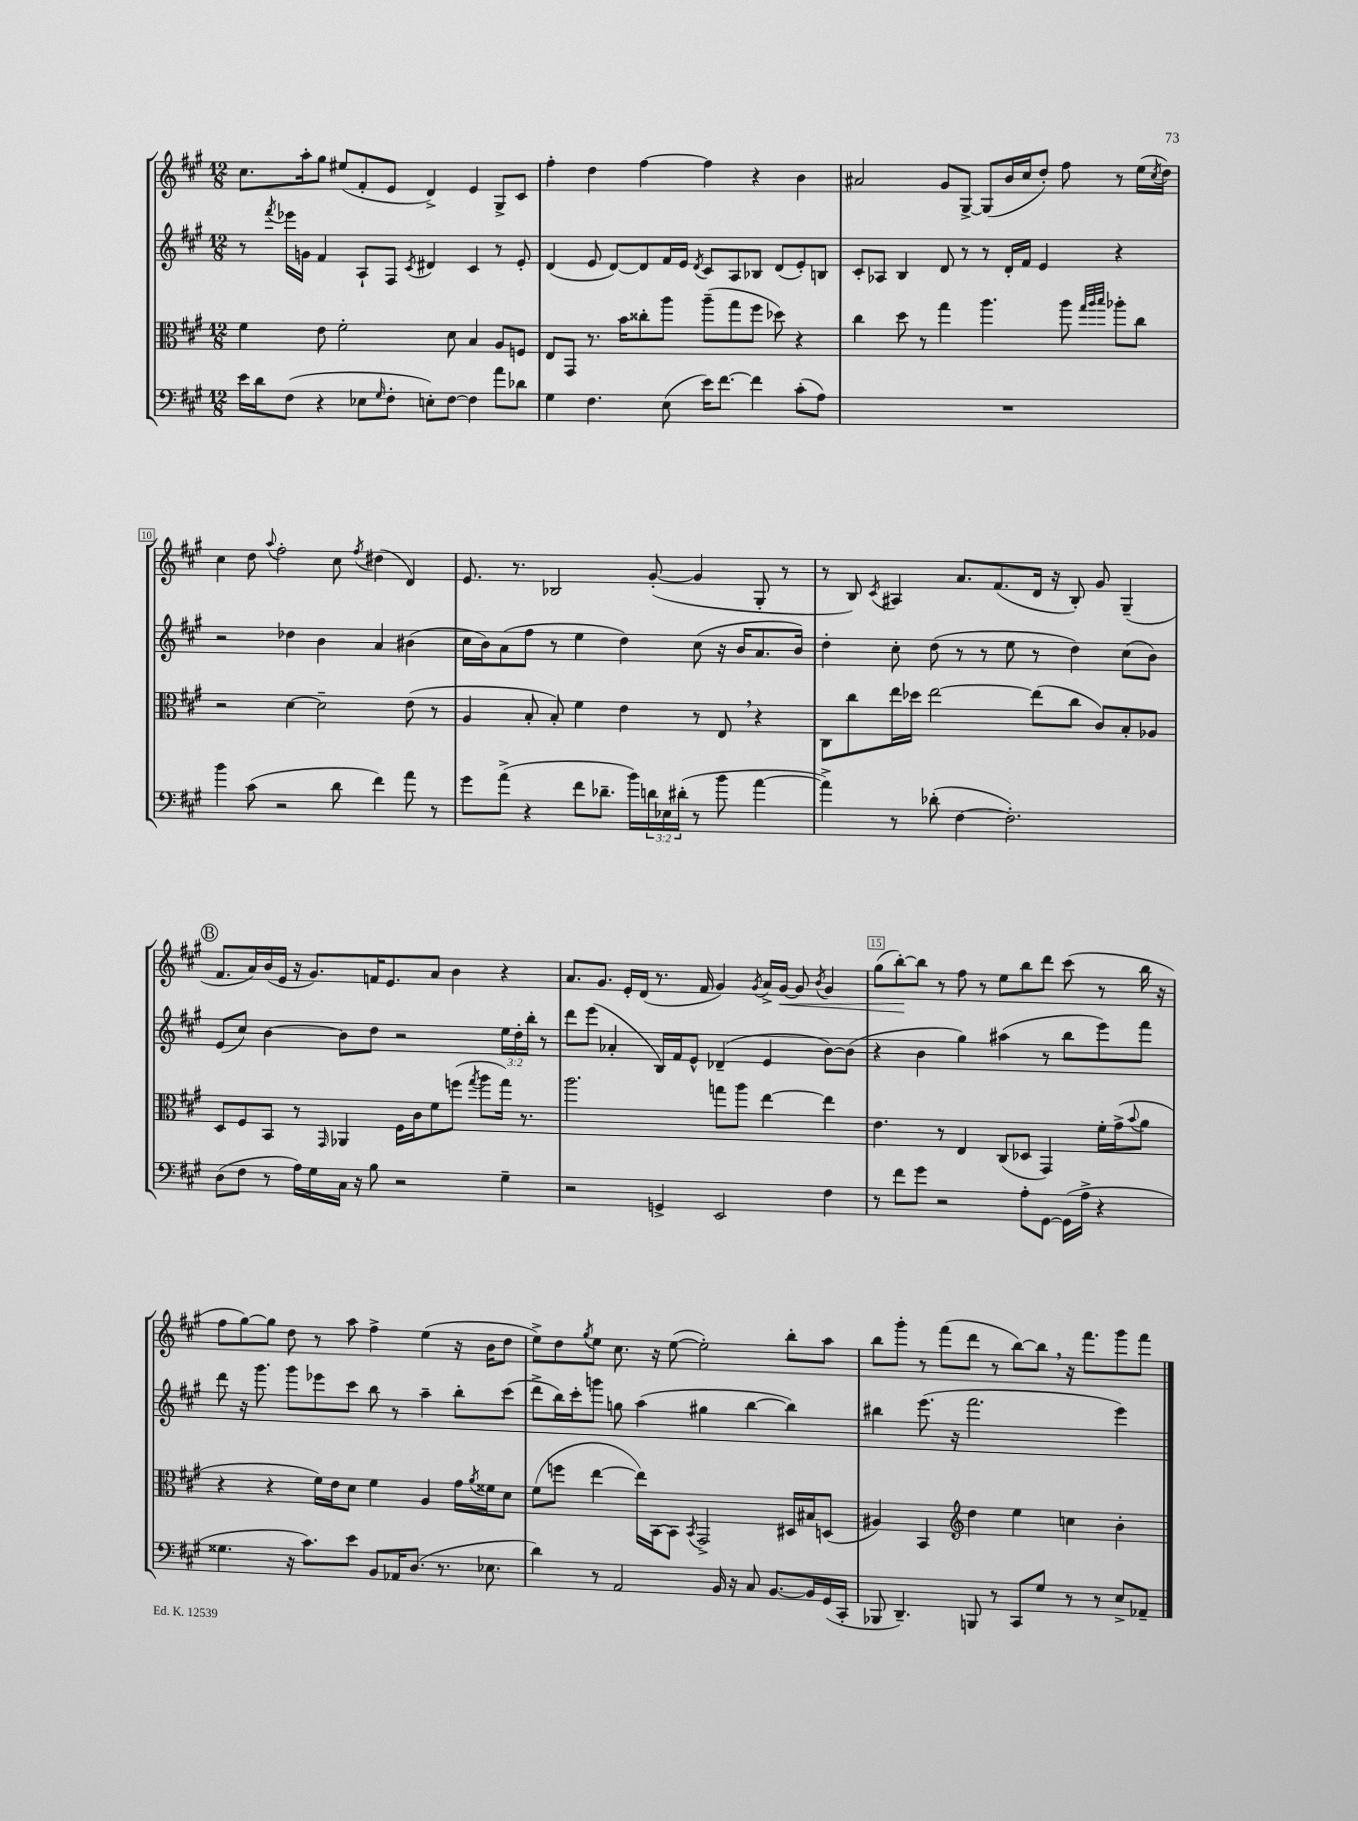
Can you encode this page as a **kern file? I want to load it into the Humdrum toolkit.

**kern	**kern	**kern	**kern	**dynam
*part4	*part3	*part2	*part1	*part1
*staff4	*staff3	*staff2	*staff1	*staff1
*clefF4	*clefC3	*clefG2	*clefG2	*
*k[f#c#g#]	*k[f#c#g#]	*k[f#c#g#]	*k[f#c#g#]	*
*M12/8	*M12/8	*M12/8	*M12/8	*
=7	=7	=7	=7	=7
16e\LL	4f#\	8r	8.cc#\L	.
16d\J	.	.	.	.
.	.	8qfff#/	.	.
(8F#\J	.	16eee-X\LL	.	.
.	.	16gn\JJ	16aa'\k	.
4r	8e\	4f#/	8gg#\J	.
.	2f#'\	.	(8ee#X/L	.
8E-X\L	.	8A`/L	8f#'/	.
16qqG#/	.	.	.	.
8F#'\J	.	8F#/J	8e/J	.
.	.	8qc#/	.	.
8En'\L)	.	4d#X/	4d^/)	.
[8F#\J	8d\	.	.	.
4F#\]	4B/	4c#/	4e/	.
8a\L	8A/L	8r	8G#^/L	.
8d-X\J	8Fn/J	8e'/	8c#/J	.
=8	=8	=8	=8	=8
4G#\	8E/L	(4d/	4ff#'\	.
.	8GG#/J	.	.	.
4.F#\	8.r	8e/	4dd\	.
.	.	[8d/L)	.	.
.	16b\KL	.	.	.
.	8cc##X'\	8d/]	[4ff#\	.
(8E\	8aa\J	16f#/L	.	.
.	.	16e/JJ	.	.
.	.	8qd/	.	.
16e\KL)	(8aa~\L	8c#/L	4ff#\]	.
[8.f#\J	.	.	.	.
.	8gg#\	8A/	.	.
4f#\]	8ff#\J	8B-X/J	4r	.
.	8dd-X\)	(8d/L	.	.
(8c#'\L	4r	8e'/)	4b\	.
8A\J)	.	8Bn/J	.	.
=9	=9	=9	=9	=9
1.r	4cc#\	8c#'/L	2a#X/	.
.	.	8A-X/J	.	.
.	8dd\	4B/	.	.
.	8r	.	.	.
.	4gg#\	8d/	8g#/L	.
.	.	8r	[8G#^/J	.
.	4.aa\	8r	(8G#/L]	.
.	.	16d'/LL	16b/L	.
.	.	16f#/JJ	16cc#/J	.
.	.	4e/	8dd'/J)	.
.	8aa\	.	8ff#\	.
.	32qqgg#/LLL	.	.	.
.	32qqaa/	.	.	.
.	32qqbb/JJJ	.	.	.
.	8aa-X'\L	4r	8r	.
.	8cc#\J	.	(16ee\LL	.
.	.	.	8qcc#/	.
.	.	.	16dd\JJ)	.
!!LO:LB:g=z
=10	=10	=10	=10	=10
4b\	2r	2r	4cc#\	.
(8c#\	.	.	8dd\	.
.	.	.	8qqaa/	.
2r	.	.	2ff#'\	.
.	[4d\	4dd-X\	.	.
.	2d~\]	4b\	.	.
8d\	.	.	8cc#\	.
.	.	.	8qff#/	.
4f#\)	.	4a/	(4dd#X\	.
8a\	(8e\	(4b#X\	4d/)	.
8r	8r	.	.	.
=11	=11	=11	=11	=11
8g#\L	4A/	16cc#\LL	8.e/	.
.	.	16b\J)	.	.
(8a^\J	.	(8a\	.	.
.	.	.	8.r	.
4r	8B'/	8ff#\J	.	.
.	8B'/)	8r	2B-X/	.
8f#\L	4f#\	4ee\	.	.
8.d-X~\J	.	.	.	.
.	4e\	4dd\)	.	.
16b\LL)	.	.	.	.
24dn\	.	.	([8g#'/	.
24E-X\	.	.	.	.
(24d#X'\JJ	.	.	.	.
8r	8r	(8cc#\	4g#/]	.
8b\	8E,/	16r	.	.
.	.	16b/KL	.	.
[4a\	4r	8.a/	8G#'/	.
.	.	.	8r	.
.	.	16b/Jk)	.	.
=12	=12	=12	=12	=12
4a^\])	8C#\L	4dd'\	8r	.
.	8cc#\	.	8B/)	.
.	.	.	8qc#/	.
8r	16ee\L	8cc#'\	4A#X/	.
.	16dd-X\JJ	.	.	.
(8d-X'\	[2ee\	(8dd\	.	.
[4F#\	.	8r	8.a/L	.
.	.	8r	.	.
.	.	.	(8.f#/	.
2.F#'\])	.	8ee\	.	.
.	(8ee\L]	8r	16d/Jk	.
.	.	.	16r	.
.	8cc#\J	4dd\)	8B'/)	.
.	8c#/L)	.	8g#/	.
.	8B'/	(8cc#\L	(4G#~/	.
.	8A-X/J	8b\J)	.	.
!!LO:LB:g=z
!!LO:REH:place=s1:t=B
=13	=13	=13	=13	=13
(8D\L	8D/L	(8e/L	8.f#/L	.
8F#\J	8F#/	8cc#/J)	.	.
.	.	.	16a/L)	.
8r	8BB/J	[4b\	(16b/	.
.	.	.	16e/JJ	.
16A\LL)	8r	.	16r	.
16G#\	.	.	8.g#/L)	.
.	16qqGG#/	.	.	.
16C#\JJ	4AA-X/	8b\L]	.	.
16r	.	.	.	.
8B\	.	8dd\J	16fn/K	.
.	.	.	8.e/	.
2r	16F#\LL	2r	.	.
.	16c#\J	.	.	.
.	8f#\	.	8a/J	.
.	(8ffn\J	.	4b\	.
.	8qgg#/	.	.	.
.	8aa\L	.	.	.
4G#~\	16gg#\Jk)	24ee\LL	4r	.
.	.	24dd'\	.	.
.	8.r	.	.	.
.	.	24bb'\JJ	.	.
.	.	8r	.	.
=14	=14	=14	=14	=14
2r	2.aa\	8ddd\L	8.a/L	.
.	.	(8eee\J	.	.
.	.	.	8.g#/J	.
.	.	4a-X'/	.	.
.	.	.	16e'/LL	.
.	.	.	(16d/JJ	.
4GGn^/	.	16B/LL)	8.r	.
.	.	16f#/J	.	.
.	.	8e^^/J	.	.
.	.	.	16f#/	.
2EE/	8ggn\L	(4d-X~/	4g#/)	.
.	8aa\J	.	.	.
.	.	.	8qg#/	.
.	[4ee\	4e/	16a^/LL	.
!	!	!	!	!LO:HP:b
.	.	.	[16g#/JJ	<
.	.	.	8g#/]	.
.	.	.	8qb/	.
4F#\	4ee\]	[8b\L)	4g#/	.
.	.	(8b\J]	.	.
=15	=15	=15	=15	=15
8r	4.e\	4r	(8gg#\L	.
8f#\L	.	.	[8bb'\)	.
8g#\J	.	4b\	8bb\J]	[
2r	8r	.	8r	.
.	4E/	4gg#\)	8ff#\	.
.	.	.	8r	.
.	(8C#/L	(4aa#X\	8ee\L	.
8A'\L	8D-X/J	.	8bb\	.
[8GG#\J	4GG#/)	8r	8ddd\J	.
(16GG#\LL]	.	8bb\L	(8ccc#\	.
16A^\JJ	.	.	.	.
4r	16f#'\LL	8eee\)	8r	.
.	(16g#^\J	.	.	.
.	8qqb/	.	.	.
.	8a\J	8fff#\J	16bb\	.
.	.	.	16r	.
!!LO:LB:g=z
=16	=16	=16	=16	=16
4.G##X\	4r	8ddd\	8ff#\L	.
.	.	16r	[8gg#\)	.
.	.	8.ggg#\	.	.
.	4r	.	8gg#\J]	.
16r	.	8ggg#\L	8dd\	.
8.c#\L)	.	.	.	.
.	16f#\LL)	8eee-X\	8r	.
.	16e\J	.	.	.
8e\J	8d\J	8ccc#\J	8aa\	.
8BB/L	4f#\	8bb\	4ff#^\	.
16AA-X/K	.	8r	.	.
(8.D/J	.	.	.	.
.	4A/	4aa~\	(4ee\	.
8.r	.	.	.	.
.	16g#\LL	8bb'\L	16r	.
.	8qa/	.	.	.
8.E-X\	16f##X\J	.	16b\KL	.
.	8d\J	(8ccc#\J	8dd\J	.
=17	=17	=17	=17	=17
4d\)	(8f#\L	8ddd^\L	8ee^\L)	.
.	8ffn\J	16bb\L)	8dd\	.
.	.	16ccc#'\J	.	.
.	.	.	8qgg#/	.
8r	[4ee\	8gggn\J	8ee\J	.
2AA/	.	8ggn\	8.cc#\	.
.	16ee\LL])	(4aa\	.	.
.	[16BB\J	.	16r	.
.	8BB\J]	.	([8ee\	.
.	8qBB/	.	.	.
.	2GG#^/	4gg#X\	2ee'\])	.
16BB/	.	.	.	.
16r	.	.	.	.
8C#/	.	[4bb\	.	.
[8.BB/L	.	.	.	.
.	16D#X/LL	4bb\])	8bb'\L	.
16BB/L]	16B#X/J	.	.	.
(16GG#/	(8Dn/J	.	8aa\J	.
16CC#'/JJ	.	.	.	.
=18	=18	=18	=18	=18
8BBB-X/	4A#X/)	4bb#X\	8bb\L	.
4.DD~/)	.	.	8ggg#'\J	.
.	4BB/	(8.eee\	8r	.
.	.	.	(8fff#\L	.
.	.	16r	.	.
*	*clefG2	*	*	*
8BBBn/	4dd\	2.fff#\	8ddd\J	.
8r	.	.	8r	.
8CC#/L	4ee\	.	[8bb\L)	.
8G#/J	.	.	8bb,\J]	.
8r	4ccn\	.	16r	.
.	.	.	8.fff#\L	.
8r	.	.	.	.
8E^/L	4b'\	4eee\)	8ggg#\	.
8AA-X~/J	.	.	8fff#\J	.
==	==	==	==	==
*-	*-	*-	*-	*-
